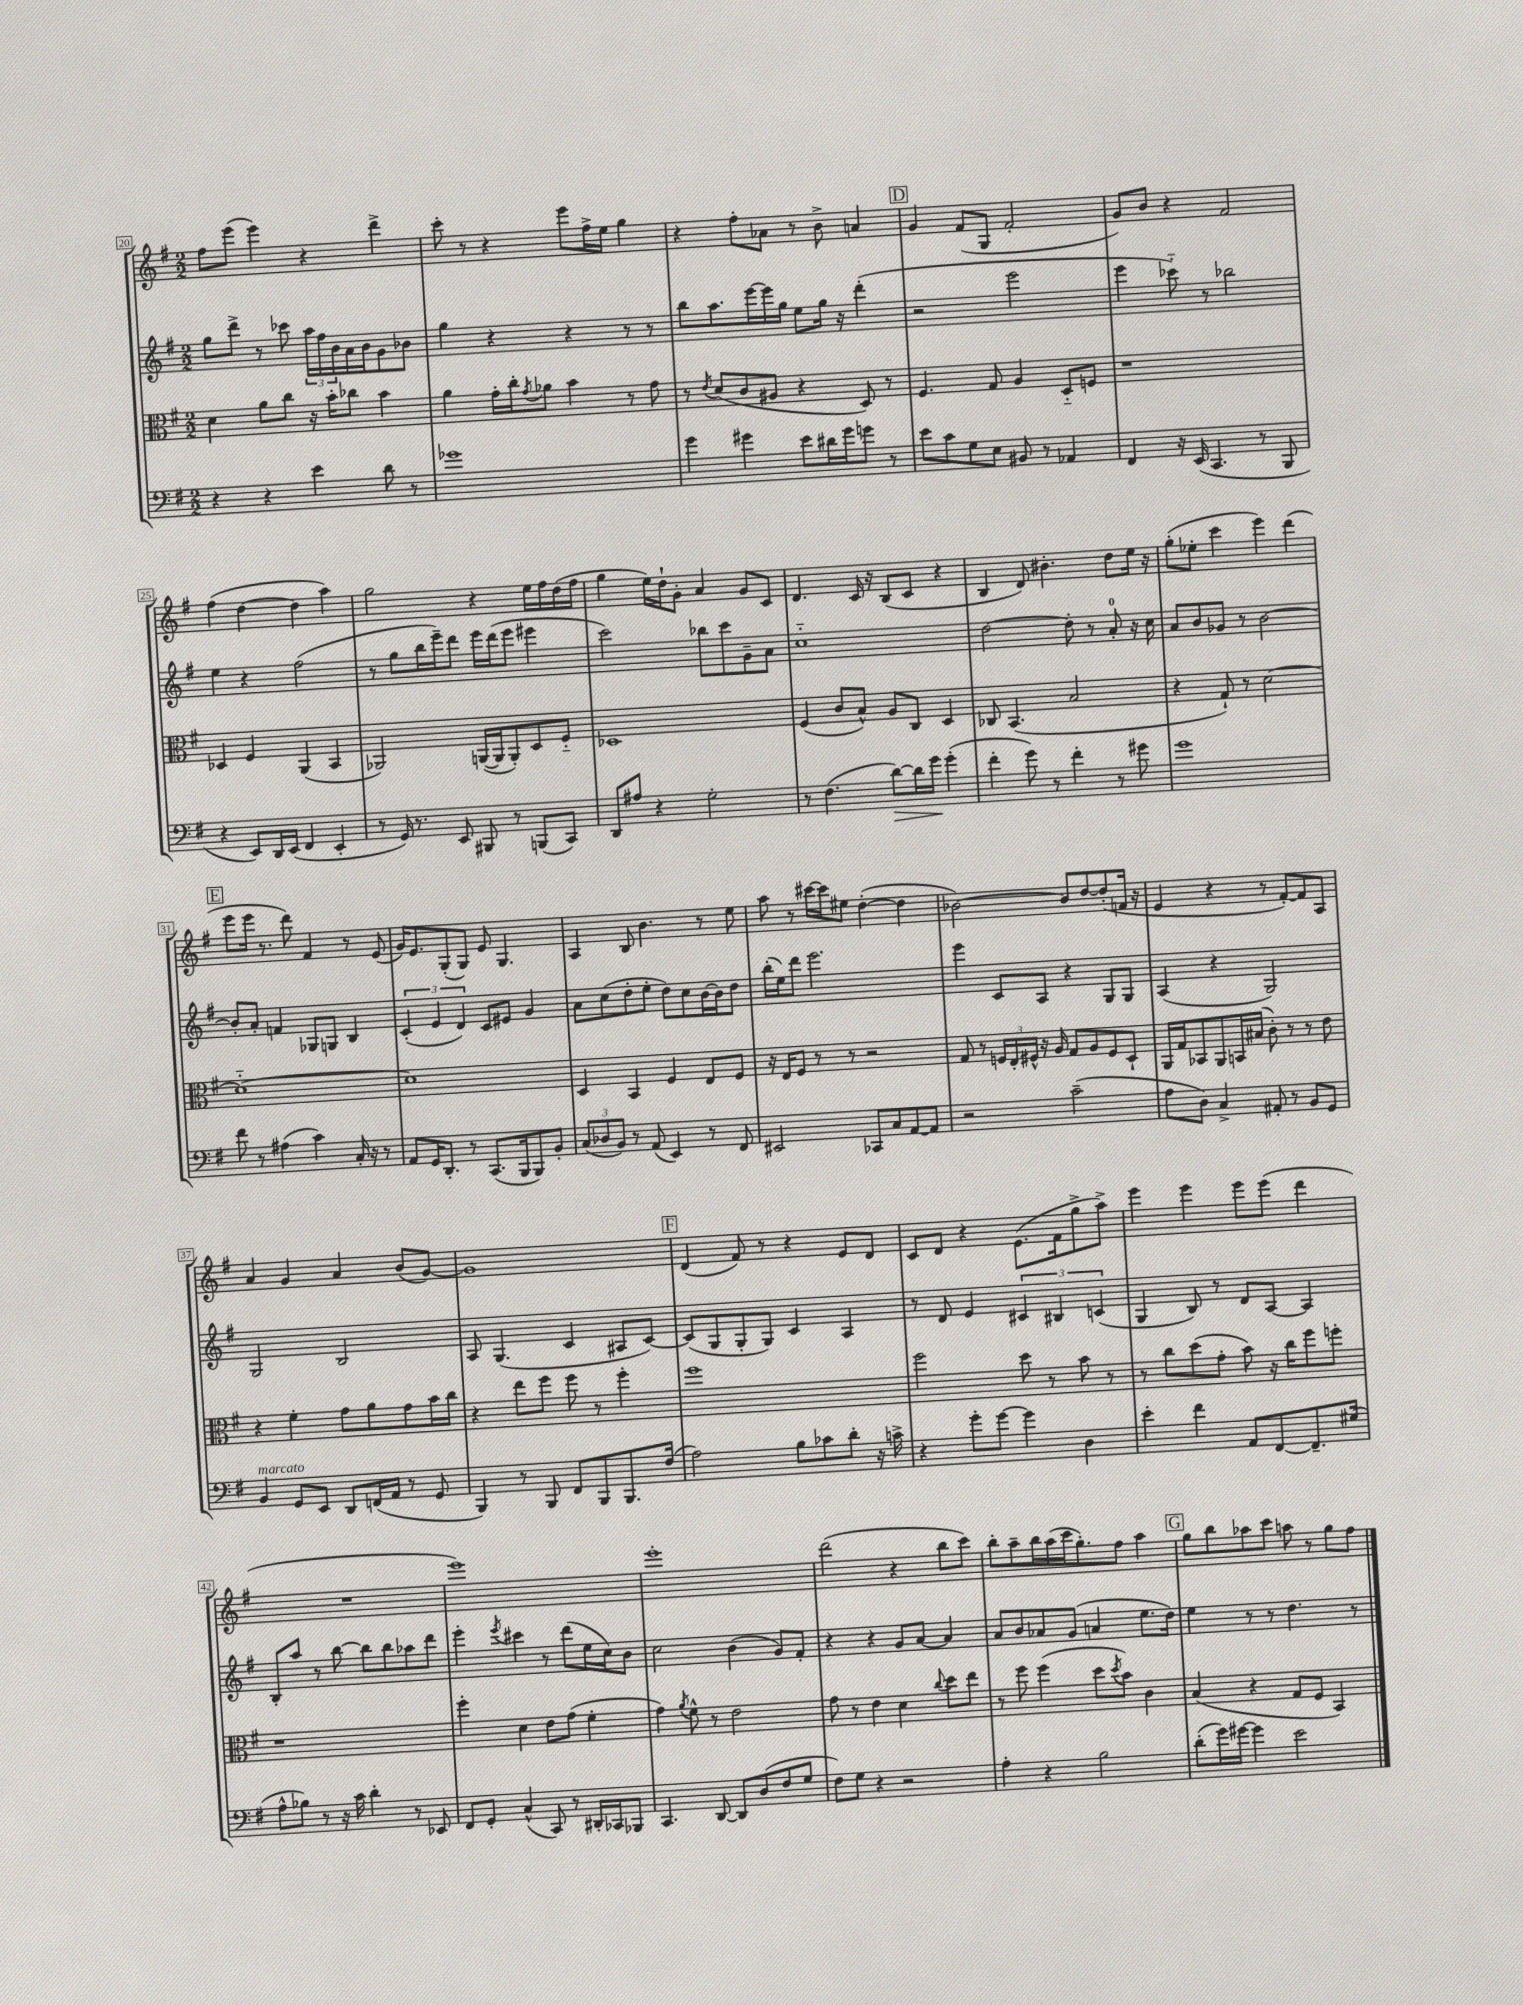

**kern	**dynam	**kern	**kern	**kern
*part4	*part4	*part3	*part2	*part1
*staff4	*staff4	*staff3	*staff2	*staff1
*clefF4	*	*clefC3	*clefG2	*clefG2
*k[f#]	*	*k[f#]	*k[f#]	*k[f#]
*M2/2	*	*M2/2	*M2/2	*M2/2
=20	=20	=20	=20	=20
4r	.	4d\	8gg\L	8ff#\L
.	.	.	8ddd^\J	(8eee\J
4r	.	8a\L	8r	4eee\)
.	.	8cc\J	8ccc-X\	.
4e\	.	16r	24aa\LL	4r
.	.	.	24ff#\	.
.	.	16b'\KL	.	.
.	.	.	24b\	.
.	.	8cc-X\J	16a\	.
.	.	.	16b\J	.
8d\	.	4b\	8g\	4ddd^\
8r	.	.	8b-X\J	.
=21	=21	=21	=21	=21
1g-X	.	4a\	4gg\	8ccc'\
.	.	.	.	8r
.	.	16g'\LL	4r	4r
.	.	16cc'\J	.	.
.	.	8qg/	.	.
.	.	8a-X\J	.	.
.	.	4b\	4r	8eee\L
.	.	.	.	16ff#^\L
.	.	.	.	16ee\JJ
.	.	8r	8r	4gg\
.	.	8g\	8r	.
=22	=22	=22	=22	=22
4g\	.	8r	8bb\L	4r
.	.	8qe/	.	.
.	.	(8d/L	8.aa\	.
4g#X\	.	8c/	.	8ff#'\L
.	.	.	[16eee\L	.
.	.	8A#X/J	16eee\]	8a-X\J
.	.	.	16gg\JJ	.
8e\L	.	4r	8ee\L	8r
16d#X\L	.	.	16gg\Jk	8b^\
16g#\J	.	.	16r	.
8gn\J	.	8D/)	(4ddd'\	4an/
8r	.	8r	.	.
!!LO:REH:place=s1:t=D
=23	=23	=23	=23	=23
8e\L	.	4.F#/	2r	4g/
8c\	.	.	.	.
8G\	.	.	.	(8f#/L
8E\J	.	8G/	.	8G/J
8BB#X/	.	4A/	2eee\	2f#'/
8r	.	.	.	.
4AA-X/	.	8D/L	.	.
.	.	8Fn/J	.	.
=24	=24	=24	=24	=24
4FF#/	.	1r	4eee\	8g/L)
.	.	.	.	8b/J
16r	.	.	8ccc-X\)	4r
(16EE/	.	.	.	.
4.CC/	.	.	8r	.
.	.	.	2bb-X\	2f#/
8r	.	.	.	.
8BBB/	.	.	.	.
!!LO:LB:g=z
=25	=25	=25	=25	=25
4r	.	4D-X/	4ee\	(4ff#\
8EE/L)	.	4F#/	4r	[4dd\
16DD/L	.	.	.	.
(16EE/JJ	.	.	.	.
4FF#/	.	(4AA/	(2ff#\	4dd\]
4EE'/	.	4BB/	.	4aa\)
=26	=26	=26	=26	=26
8r	.	2AA-X/)	8r	2gg\
16GG/)	.	.	8gg\L	.
8.r	.	.	.	.
.	.	.	16bb\L	.
.	.	.	16eee~\J)	.
8EE/	.	.	8ddd\J	.
8BBB#X/	.	([16AAn/LL	16eee\LL	4r
.	.	16AA/J]	(16ddd\J	.
8r	.	8AA'/)	8eee\J	.
(8BBBn/L	.	8D/	4eee#X\	16ee\LL
.	.	.	.	16ff#\
8CC/J)	.	8F#/J	.	(16dd\
.	.	.	.	16ff#\JJ
=27	=27	=27	=27	=27
8DD/L	.	1D-X	2ccc\)	4gg\
8A#X/J	.	.	.	.
4r	.	.	.	16ee\LL)
.	.	.	.	16dd`\J
.	.	.	.	8g'\J
2G'\	.	.	8bb-X\L	4a/
.	.	.	8ccc\	.
.	.	.	8g~\	8g/L
.	.	.	8a\J	8c/J
=28	=28	=28	=28	=28
8r	.	(4F#/	1cc	4.d/
(4.F#\	.	.	.	.
.	.	8c/L	.	.
.	.	8B^^/J)	.	16c/
.	.	.	.	16r
!	!LO:HP:b	!	!	!
[8d\L)	>	8A/L	.	(8B/L
16d\L]	.	8C/J	.	8c/J
16g\JJ	.	.	.	.
(4g'\	]	4D/	.	4r
=29	=29	=29	=29	=29
4f#'\	.	8C-X/	[2dd\	4B/
.	.	(4.BB/	.	.
8g\)	.	.	.	8d/)
8r	.	.	.	4.b#X'\
4f#'\	.	2B/	8dd'\]	.
.	.	.	8r	.
8r	.	.	8a'/	8dd\L
8g#X\	.	.	16r	16ee\Jk
.	.	.	16cc\	16r
=30	=30	=30	=30	=30
1g	.	4r	8a/L	(8gg'\L
.	.	.	8b/	8ee-X'\J
.	.	8G`/)	8g-X/J	4ccc\
.	.	8r	8r	.
.	.	[2d\	[2b\	4eee\)
.	.	.	.	(4ddd\
!!LO:LB:g=z
!!LO:REH:place=s1:t=E
=31	=31	=31	=31	=31
8f#\	.	1d_	8b'/L]	8eee\L
8r	.	.	8a'/J	16eee\Jk
.	.	.	.	8.r
(4A#X\	.	.	4fn/	.
.	.	.	.	8ddd\)
4c\)	.	.	8G-X/L	4f#/
.	.	.	8Gn/J	.
16C'/	.	.	4B/	8r
16r	.	.	.	.
8r	.	.	.	(8e/
=32	=32	=32	=32	=32
8AA/L	.	1d]	(6c'/	16g/KL)
.	.	.	.	8.e/
16GG/K	.	.	.	.
.	.	.	6e/	.
8.DD'/J	.	.	.	.
.	.	.	.	(8G'/
.	.	.	6d/)	.
8r	.	.	.	8G/J)
(8.CC/L	.	.	8c/L	8e/
.	.	.	8e#X/J	4.G/
16BBB/k	.	.	.	.
8BBB/)	.	.	4g/	.
8BB'/J	.	.	.	.
=33	=33	=33	=33	=33
(12C/L	.	4D/	8a\L	4A/
12D-X/	.	.	.	.
.	.	.	(8cc\	.
12BB/J)	.	.	.	.
8r	.	4BB/	8dd'\	8B/
(8AA/	.	.	8ee'\J	4.b\
4EE/)	.	4F#/	8dd\L)	.
.	.	.	8cc\	.
8r	.	8E/L	[16b\L	8r
.	.	.	16b\J]	.
8FF#/	.	8F#/J	8dd\J	8ee\
=34	=34	=34	=34	=34
2EE#X/	.	16r	(16bb'\LL	8aa\
.	.	16E/KL	16ee\J)	.
.	.	8F#/J	8ddd\J	8r
.	.	8r	2.eee\	[16ccc#X\LL
.	.	.	.	16ccc#\J]
.	.	8r	.	8ee#X\J
8CC-X/L	.	2r	.	([4dd'\
8C/	.	.	.	.
[8AA/	.	.	.	4dd\]
8AA/J]	.	.	.	.
=35	=35	=35	=35	=35
2r	.	8G/	4eee\	[2b-X\)
.	.	8r	.	.
.	.	24Fn/LL	8c/L	.
.	.	24E'/	.	.
.	.	24F#X^^/JJ	.	.
.	.	16r	8A/J	.
.	.	16A/	.	.
(2c~\	.	8G/L	4r	8b-/L]
.	.	8A/	.	[8dd/
.	.	8F#/	8G/L	(8dd'/]
.	.	8D`/J	8G/J	16fn/Jk
.	.	.	.	16r
=36	=36	=36	=36	=36
8A\L	.	16AA/LL	(4A/	4e/
.	.	16G/J	.	.
8D\J)	.	8BB-X/	.	.
4C^/	.	8AA/	4r	4r
.	.	16BBn/L	.	.
.	.	(16B#X/JJ	.	.
8AA#X'/	.	8c'\)	2G/)	8r
8r	.	8r	.	[8f#'/L)
8BB/L	.	8r	.	8f#/]
8GG/J	.	8e\	.	8A/J
!!LO:LB:g=z
=37	=37	=37	=37	=37
!LO:TX:a:i:t=marcato	!	!	!	!
4BB/	.	4r	2G/	4a/
8GG/L	.	4f#'\	.	4g/
8EE/J	.	.	.	.
8DD/L	.	8g\L	2B/	4a/
(16FFn/L	.	8a\	.	.
16AA/JJ	.	.	.	.
8r	.	8g\	.	(8b/L
8GG/	.	16b\L	.	[8g/J)
.	.	16cc\JJ	.	.
=38	=38	=38	=38	=38
4BBB/)	.	4r	8A/	1g]
.	.	.	(4.G/	.
8r	.	8ee\L	.	.
8BBB/	.	8ff#\J	.	.
8FF#/L	.	8ff#\	4c/	.
8BBB/	.	8r	.	.
8.BBB/	.	4ff#'\	8A#X/L	.
.	.	.	[8c/J)	.
(16F#/Jk	.	.	.	.
!!LO:REH:place=s1:t=F
=39	=39	=39	=39	=39
2A\)	.	1ff#	(8c/L]	(4d/
.	.	.	8G/	.
.	.	.	8G'/	8f#/)
.	.	.	8G/J)	8r
8B\L	.	.	4c/	4r
8c-X\	.	.	.	.
8d'\J	.	.	4A/	8e/L
16r	.	.	.	8d/J
16cn^\	.	.	.	.
=40	=40	=40	=40	=40
4r	.	2ff#\	8r	8c/L
.	.	.	8d/	8d/J
8g'\L	.	.	4e/	4r
[8g\J	.	.	.	.
4g\]	.	8dd\	6c#X/	(8.e\L
.	.	8r	.	.
.	.	.	6B#X/	.
.	.	.	.	16f#\k
4D\	.	8b\	.	8gg^\
.	.	.	(6cn/	.
.	.	8r	.	8aa^\J)
=41	=41	=41	=41	=41
4e'\	.	8r	4G/	4eee\
.	.	8cc\L	.	.
4f#\	.	(8dd\	8B/)	4eee\
.	.	8g'\J	8r	.
8AA/L	.	8b\)	8d/L	8eee\L
[8FF#/	.	16r	[8A/J	(8eee\J
.	.	16cc\KL	.	.
8.FF#~/]	.	8ff#\	4A/]	4ddd\
.	.	8ffn'\J	.	.
(16G#X/Jk	.	.	.	.
!!LO:LB:g=z
=42	=42	=42	=42	=42
8A^^\L	.	1r	8B'/L	1r
8B-X\J)	.	.	8aa/J	.
8r	.	.	8r	.
16r	.	.	[8bb\	.
16c\	.	.	.	.
4d'\	.	.	8bb\L]	.
.	.	.	8bb\	.
8r	.	.	8aa-X\	.
8EE-X/	.	.	8ddd\J	.
=43	=43	=43	=43	=43
8FF#/L	.	4ff#'\	4eee'\	1eee)
8GG'/J	.	.	.	.
.	.	.	8qeee/	.
(4C^^/	.	4d\	4ccc#X\	.
8CC/)	.	8e\L	8r	.
8r	.	(8g\J	(8ddd\L	.
16DD#X'/LL	.	4f#'\	16ee\L	.
16CC-X/J	.	.	16cc\J)	.
8BBB-X/J	.	.	8b\J	.
=44	=44	=44	=44	=44
4.CC/	.	4g\)	2cc\	1eee'
.	.	8qa/	.	.
.	.	8f#^^\	.	.
[8DD/	.	8r	.	.
8DD/L]	.	2e\	(4b\	.
(8D/	.	.	.	.
8F#/	.	.	8g/L)	.
8G/J	.	.	8f#'/J	.
=45	=45	=45	=45	=45
8F#\L)	.	8g\	4r	(2ddd\
8G\J	.	8r	.	.
4r	.	4e\	4r	.
2r	.	4d\	8g/L	4r
.	.	.	[8a/J	.
.	.	8qqcc/	.	.
.	.	8dd\L	4a/]	8bb\L
.	.	8ee\J	.	8ccc\J)
=46	=46	=46	=46	=46
4A'\	.	8r	8a/L	8bb'\L
.	.	8ff#\	8b/	8aa~\
4r	.	(4ff#\	8a-X/	16bb\L
.	.	.	.	(16aa\
.	.	.	(8g/J	16ccc\J
.	.	.	.	8.gg'\)
2B\	.	8dd\L	4an/	.
.	.	8qdd/	.	.
.	.	8b\J)	.	8ff#\J
.	.	4c\	8.ee\L	4aa\
.	.	.	16dd\Jk)	.
!!LO:REH:place=s1:t=G
=47	=47	=47	=47	=47
(8d'\L	.	(4B/	4ee\	8gg\L
16g\L)	.	.	.	8bb\
[16g#X\JJ	.	.	.	.
4g#\]	.	4r	8r	8aa-X\
.	.	.	8r	8ccc\J
2e\	.	8G/L	4.dd\	8aan\
.	.	8F#/J	.	8r
.	.	4BB/)	.	8gg\L
.	.	.	8r	8ff#\J
==	==	==	==	==
*-	*-	*-	*-	*-
